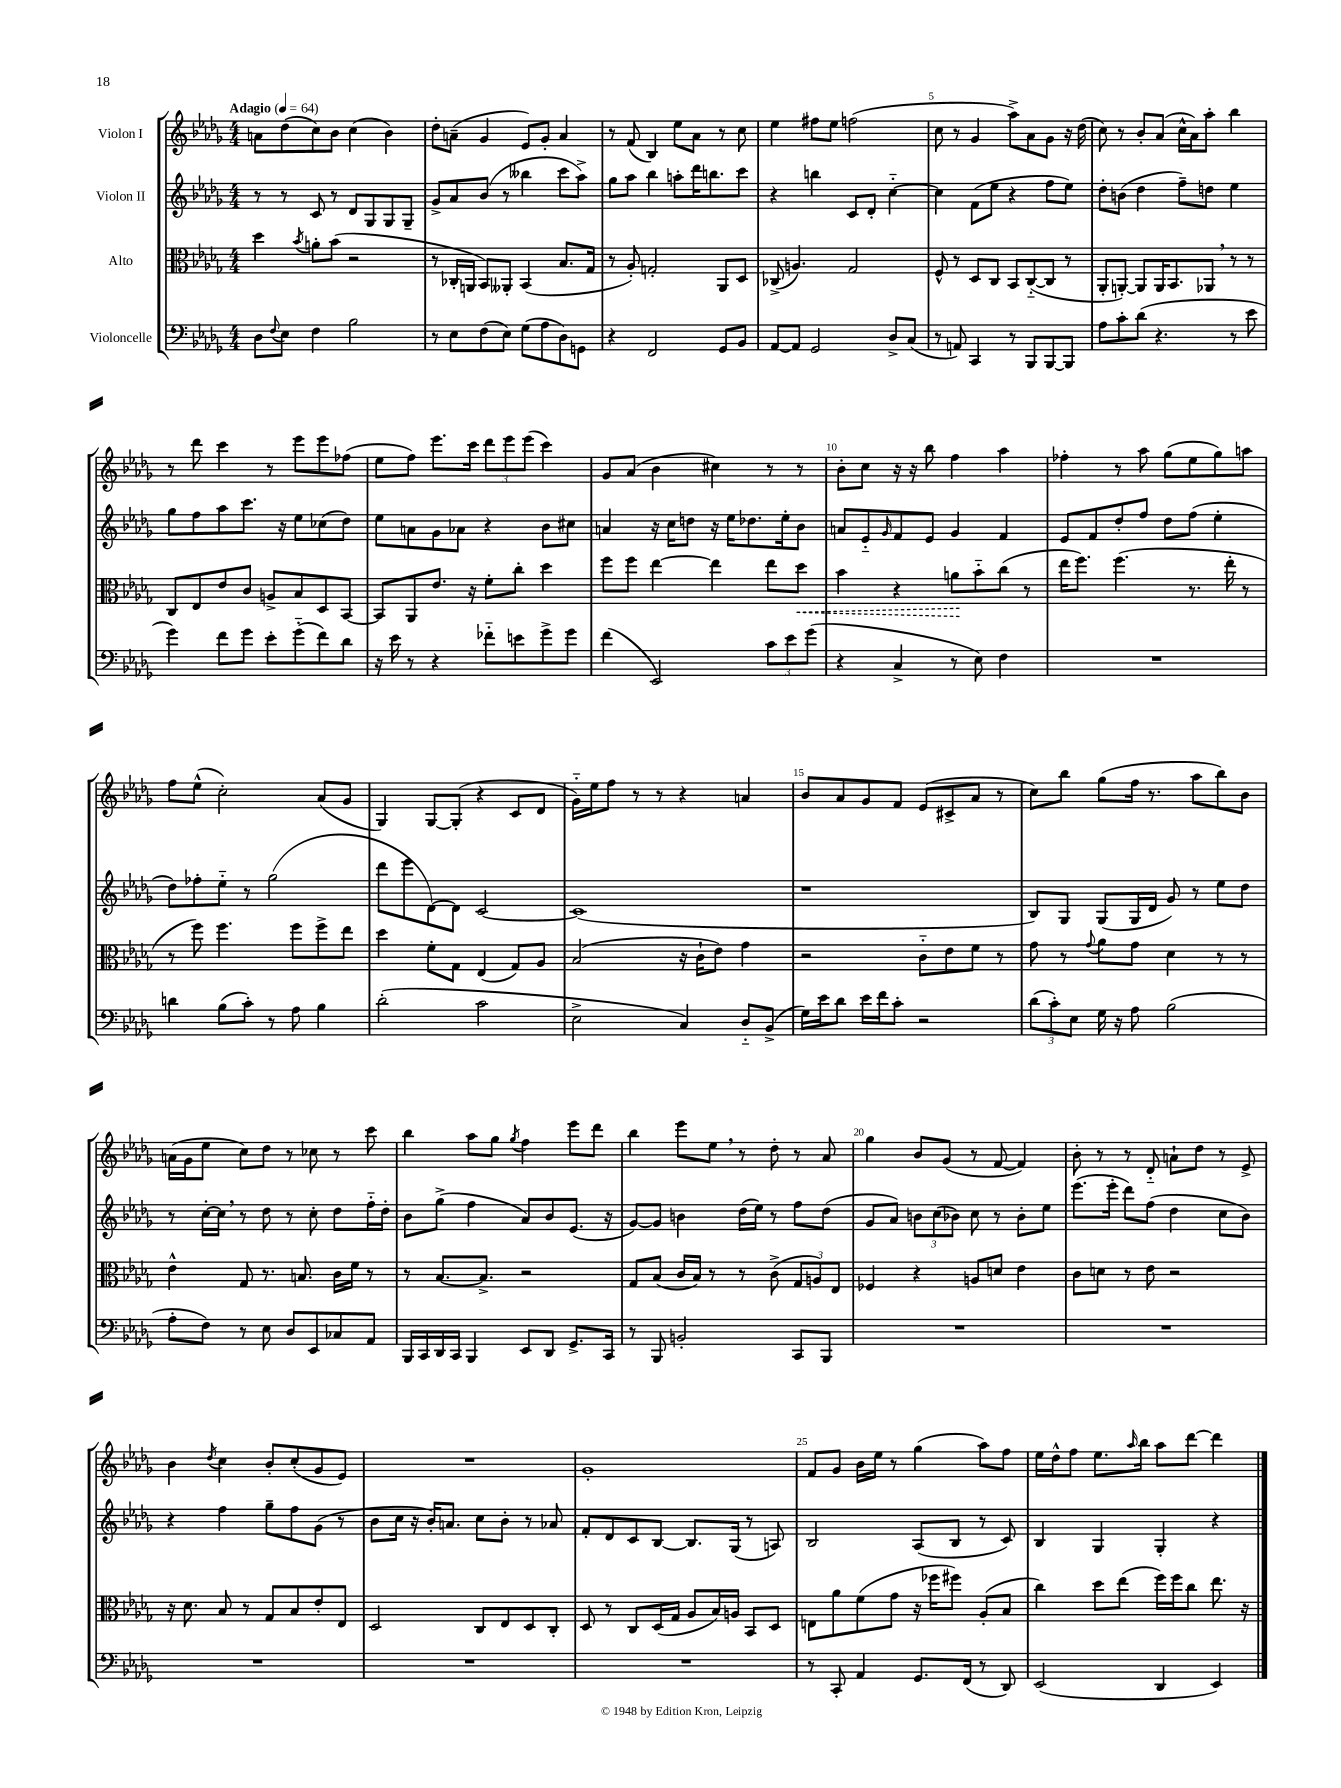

**kern	**kern	**kern	**kern
*staff4	*staff3	*staff2	*staff1
*clefF4	*clefC3	*clefG2	*clefG2
*k[b-e-a-d-g-]	*k[b-e-a-d-g-]	*k[b-e-a-d-g-]	*k[b-e-a-d-g-]
*M4/4	*M4/4	*M4/4	*M4/4
*MM64	*MM64	*MM64	*MM64
8D-	4dd-	8r	8a
8qqF	.	.	.
8E-	.	8r	(8dd-
.	8qb-	.	.
4F	8a'	8c	8cc)
.	(8b-	8r	8b-
2B-	2r	8d-	(4cc
.	.	8G-	.
.	.	8G-	4b-)
.	.	8G-~	.
=	=	=	=
8r	8r	8g-^	8dd-'
8E-	16C-'	8a-	(8a~
.	16AA	.	.
(8F	8BB-)	(8b-	4g-
8E-)	8AA--'	8r	.
(8G-	(4BB-	4bb--	8e-)
8A-	.	.	8g-'
8D-)	8.B-	8ccc	4a
8GG	.	8aa-^)	.
.	16G-	.	.
=	=	=	=
4r	8r	8gg-	8r
.	8A-')	8aa-	(8f
2FF	2G'	4bb-	4B-)
.	.	8aa'	8ee-
.	.	16ddd-	8a-
.	.	8.bb	.
8GG-	8AA-	.	8r
8BB-	8D-	8ccc	8cc
=	=	=	=
[8AA-	(8C-^	4r	4ee-
8AA-]	4.A)	.	.
2GG-	.	4bb	8ff#
.	.	.	8ee-
.	2G-	8c	(2ff
.	.	8d-'	.
8D-^	.	[4cc'~	.
(8C	.	.	.
=	=	=	=
8r	8F^^	4cc]	8cc
8AA)	8r	.	8r
4CC	8D-	(8f	4g-
.	8C	8ee-	.
8r	8BB-	4r	8aa-^)
8BBB-	([8C'~	.	8a-
[8BBB-	8C]	8ff	8g-
8BBB-]	8r	8ee-)	16r
.	.	.	(16dd-
=	=	=	=
8A-	8AA-'	8dd-'	8cc)
8c'	[8AA')	(8b	8r
(8d-	8AA]	4dd-	8b-'
4.r	16AA	.	(8a-
.	8.BB-	.	.
.	.	8ff~)	16cc^^
.	.	.	16a-)
.	8AA-	8dd	8aa-'
8r	8r	4ee-	4bb-
8e-	8r	.	.
=	=	=	=
4g-)	8C	8gg-	8r
.	8E-	8ff	8ddd-
8f	8e-	8aa-	4ccc
8g-	8c	8.ccc	.
8e-'	8A^	.	8r
.	.	16r	.
(8g-'~	8B-	8ee-	8eee-
8f)	8D-	(8cc-	8eee-
8d-	[8BB-	8dd-)	(8ff-
=	=	=	=
16r	8BB-]	8ee-	8ee-
16e-	.	.	.
8r	8AA-	8a	8ff)
4r	8.e-	8g-	8.eee-
.	.	8a-	.
.	16r	.	16ccc
8f-'~	8f'	4r	12ddd-
.	.	.	12eee-
8e	8cc'	.	.
.	.	.	(12eee-
8g-^	4dd-	8b-	4ccc)
8g-	.	8cc#	.
=	=	=	=
(4f	8ff	4a	8g-
.	8ff	.	(8a-
2EE-)	[4ee-	16r	4b-
.	.	16cc	.
.	.	8dd	.
.	4ee-]	16r	4cc#)
.	.	16ee-	.
.	.	8.dd-	.
12c	8ee-	.	8r
.	.	16ee-'	.
12e-	.	.	.
.	8dd-	8b-	8r
(12g-	.	.	.
=	=	=	=
4r	4b-	8a	8b-'
.	.	8e-'~	8cc
.	.	16qqg-	.
4C^	4r	8f	16r
.	.	.	16r
.	.	8e-	8bb-
8r	8a	4g-	4ff
8E-)	8b-'~	.	.
4F	(8cc	4f	4aa-
.	8r	.	.
=	=	=	=
1r	16ee-	8e-	4ff-'
.	8.ff)	.	.
.	.	8f	.
.	(4.ff	8dd-'	8r
.	.	8ff	8aa-
.	.	8dd-	(8gg-
.	8.r	(8ff	8ee-
.	.	4ee-'	8gg-)
.	16ee-'	.	.
.	8r	.	8aa
=	=	=	=
4d	8r	8dd-)	8ff
.	8ff)	8ff-'	(8ee-^^
(8B-	4.ff	8ee-'~	2cc')
8c')	.	8r	.
8r	.	(2gg-	.
8A-	8ff	.	.
4B-	8ff^	.	(8a-
.	8ee-	.	8g-
=	=	=	=
(2d-'	4dd-	8ddd-	4G-)
.	.	8eee-	.
.	8f'	[8d-)	[8G-
.	8G-	8d-]	(8G-']
2c	(4E-	[2c	4r
.	8G-)	.	8c
.	8A-	.	8d-
=	=	=	=
2E-^	(2B-	(1c]	16g-'~)
.	.	.	16ee-
.	.	.	8ff
.	.	.	8r
.	.	.	8r
4C)	16r	.	4r
.	16c`	.	.
.	8e-)	.	.
8D-'~	4g-	.	4a
(8BB-^	.	.	.
=	=	=	=
16G-)	2r	1r	8b-
16e-	.	.	.
8d-	.	.	8a-
16e-	.	.	8g-
16f	.	.	.
8c'	.	.	8f
2r	8c'~	.	(8e-
.	8e-	.	8c#^
.	8f	.	8a-
.	8r	.	8r
=	=	=	=
(12d-	8g-	8B-)	8cc)
12c')	.	.	.
.	8r	8G-	8bb-
12E-	.	.	.
.	8qqg-	.	.
16G-	8a-	(8G-	(8gg-
16r	.	.	.
8A-	8g-	16G-	16ff
.	.	16d-	8.r
(2B-	4d-	8g-)	.
.	.	8r	8aa-
.	8r	8ee-	8bb-)
.	8r	8dd-	8b-
=	=	=	=
8A-'	4e-^^	8r	(16a
.	.	.	16g-
8F)	.	[16cc'	8ee-
.	.	16cc]	.
8r	8G-	8r	8cc)
8E-	8.r	8dd-	8dd-
8D-	.	8r	8r
.	8.B	.	.
8EE-	.	8cc'	8cc-
8C-	16c	8dd-	8r
.	16f	.	.
8AA-	8r	16ff'~	8ccc
.	.	16dd-'	.
=	=	=	=
16BBB-	8r	8b-	4bb-
16CC	.	.	.
16DD-	[8.B-	(8gg-^	.
16CC	.	.	.
4BBB-	.	4ff	8aa-
.	8.B-^]	.	.
.	.	.	8gg-
.	.	.	8qgg-
8EE-	2r	8a-)	4ff
8DD-	.	8b-	.
8.GG-^	.	(8.e-	8eee-
.	.	.	8ddd-
16CC	.	16r	.
=	=	=	=
8r	8G-	[8g-)	4bb-
8BBB-	(8B-	8g-]	.
2BB'	16c	4b	8eee-
.	16B-)	.	.
.	8r	.	8ee-
.	8r	(16dd-	8r
.	.	16ee-)	.
.	(8c^	8r	8dd-'
8CC	12G-	8ff	8r
.	12A)	.	.
8BBB-	.	(8dd-	8a-
.	12E-	.	.
=	=	=	=
1r	4F-	8g-	4gg-
.	.	8a-)	.
.	4r	12b	8b-
.	.	(12cc	.
.	.	.	(8g-
.	.	12b-)	.
.	8A	8cc	8r
.	8d	8r	[8f
.	4e-	8b-'	4f])
.	.	8ee-	.
=	=	=	=
1r	8c	(8.eee-	8b-'
.	8d	.	8r
.	.	16eee-'	.
.	8r	8ddd-)	8r
.	8e-	(8ff	8d-'~
.	2r	4dd-	8a`
.	.	.	8dd-
.	.	8cc	8r
.	.	8b-)	8e-^
=	=	=	=
1r	16r	4r	4b-
.	8.d-	.	.
.	.	.	8qdd-
.	8B-	4ff	4cc
.	8r	.	.
.	8G-	8gg-~	8b-'
.	8B-	8ff	(8cc'
.	8e-'	(8g-	8g-
.	8E-	8r	8e-)
=	=	=	=
1r	2D-	8b-	1r
.	.	16cc	.
.	.	16r	.
.	.	16b-')	.
.	.	8.a	.
.	8C	8cc	.
.	8E-	8b-'	.
.	8D-	8r	.
.	8C'	8a-	.
=	=	=	=
1r	8D-	8f'	1g-'
.	8r	8d-	.
.	8C	8c	.
.	(16D-	[8B-	.
.	16G-	.	.
.	8A-	8.B-]	.
.	16B-)	.	.
.	16A	(16G-	.
.	8BB-	8r	.
.	8D-	8A)	.
=	=	=	=
8r	8E	2B-	8f
8CC'	8a-	.	8g-
4AA-	(8f	.	16b-
.	.	.	16ee-
.	8g-	.	8r
8.GG-	16r	(8A-	(4gg-
.	16ff-	.	.
.	8ff#)	8B-	.
(16FF	.	.	.
8r	(8A-'	8r	8aa-)
8DD-)	8B-	8c)	8ff
=	=	=	=
(2EE-	4cc)	4B-	16ee-
.	.	.	16dd-^^
.	.	.	8ff
.	8dd-	4G-	8.ee-
.	(8ee-	.	.
.	.	.	16qqaa-
.	.	.	16bb-
4DD-	16ff)	4G-'	8aa-
.	16ff	.	.
.	8cc	.	[8ddd-
4EE-)	8.ee-	4r	4ddd-]
.	16r	.	.
==	==	==	==
*-	*-	*-	*-
